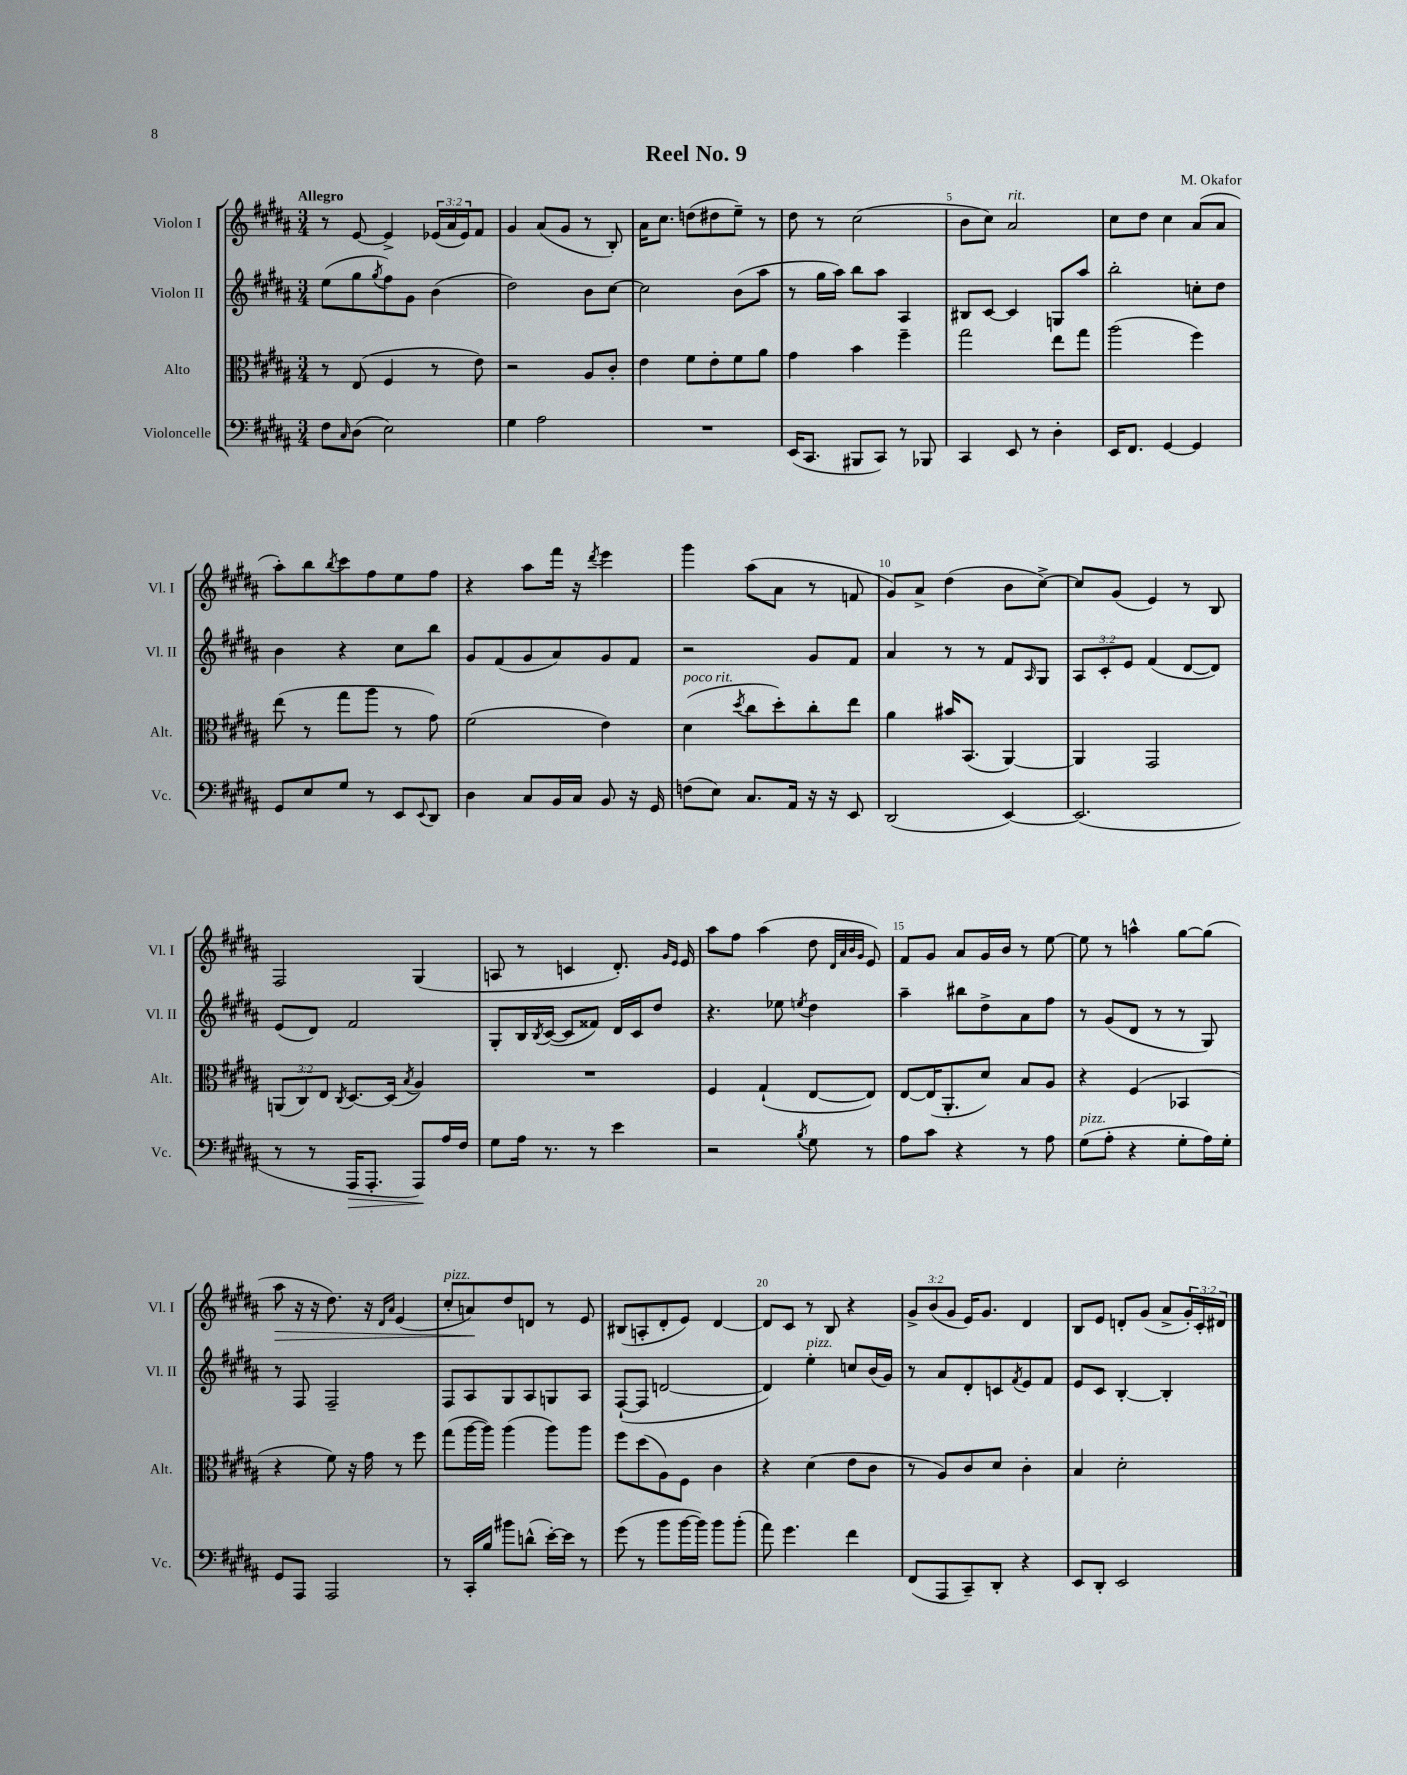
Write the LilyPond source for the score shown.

\header { title = "Reel No. 9" composer = "M. Okafor" }
<<
\new StaffGroup <<
\new Staff = "s0" \with { instrumentName = "Violon I" shortInstrumentName = "Vl. I" } {
    \clef treble \key b \major \numericTimeSignature \time 3/4 \override Staff.TupletNumber.text = #tuplet-number::calc-fraction-text \tempo "Allegro"
    r8 e'8~ e'4-> \tuplet 3/2 { ees'16( ais'16 ees'16) } fis'8 |
    gis'4 ais'8( gis'8 r8 b8-.) |
    ais'16 cis''8. d''8( dis''8 e''8--) r8 |
    dis''8 r8 cis''2( |
    b'8 cis''8) ais'2^\markup { \italic "rit." } |
    cis''8 dis''8 cis''4 ais'8( ais'8 |
    ais''8-.) b''8 \acciaccatura { b''8 } cis'''8 fis''8 e''8 fis''8 |
    r4 ais''8 fis'''16 r16 \acciaccatura { dis'''8 } e'''4 |
    gis'''4 ais''8( ais'8 r8 f'8 |
    gis'8) ais'8-> dis''4( b'8 cis''8~->) |
    cis''8 gis'8( e'4) r8 b8 |
    fis2 gis4( |
    a8 r8 c'4 dis'8.-.) \grace { gis'16 e'16 } e'16 |
    ais''8 fis''8 ais''4( dis''8 \grace { dis'32 ais'32 b'32 gis'32 } e'8) |
    fis'8 gis'8 ais'8 gis'16 b'16 r8 e''8~ |
    e''8 r8 a''4-^ gis''8~ gis''8( |
    ais''8\> r16 r16 dis''8.) r16 \grace { dis'16 ais'16 } e'4( |
    cis''8-.^\markup { \italic "pizz." } a'8\!) dis''8 d'8 r8 e'8 |
    bis8( a8-. dis'8-. e'8) dis'4~ |
    dis'8 cis'8 r8 b8 r4 |
    \tuplet 3/2 { gis'8-> b'8( gis'8 } e'16) gis'8. dis'4 |
    b8 e'8 d'8-. gis'8( ais'8-> \tuplet 3/2 { gis'16-.) cis'16-. dis'16 } \bar "|." |
}
\new Staff = "s1" \with { instrumentName = "Violon II" shortInstrumentName = "Vl. II" } {
    \clef treble \key b \major \numericTimeSignature \time 3/4 \override Staff.TupletNumber.text = #tuplet-number::calc-fraction-text
    e''8( gis''8 \acciaccatura { gis''8 } fis''8) gis'8 b'4( |
    dis''2) b'8 cis''8~ |
    cis''2 b'8( ais''8 |
    r8 gis''16 ais''16) b''8 ais''8 ais4 |
    bis8 cis'8~ cis'4 g8 ais''8 |
    b''2-. c''8-. dis''8 |
    b'4 r4 cis''8 b''8 |
    gis'8 fis'8( gis'8 ais'8) gis'8 fis'8 |
    r2 gis'8 fis'8 |
    ais'4 r8 r8 fis'8 \grace { ais16 } gis8 |
    \tuplet 3/2 { ais8 cis'8-. e'8 } fis'4( dis'8~ dis'8) |
    e'8( dis'8) fis'2 |
    gis8-. b16 \acciaccatura { b8 } cis'16~( cis'8 fisis'8) dis'16 cis'16 dis''8 |
    r4. ees''8 \acciaccatura { e''8 } dis''4 |
    ais''4-- bis''8 dis''8-> ais'8 fis''8 |
    r8 gis'8( dis'8 r8 r8 gis8) |
    r8 fis8 fis2-- |
    fis8 ais8 gis8 ais8 g8 ais8 |
    fis8~-!( fis8 d'2~ |
    d'4) e''4-.^\markup { \italic "pizz." } c''8 b'16( gis'16) |
    r8 ais'8 dis'8-. c'8 \acciaccatura { fis'8 } e'8 fis'8 |
    e'8 cis'8 b4~-. b4-. \bar "|." |
}
\new Staff = "s2" \with { instrumentName = "Alto" shortInstrumentName = "Alt." } {
    \clef alto \key b \major \numericTimeSignature \time 3/4 \override Staff.TupletNumber.text = #tuplet-number::calc-fraction-text
    r8 e8( fis4 r8 e'8) |
    r2 ais8 cis'8-. |
    e'4 fis'8 e'8-. fis'8 ais'8 |
    gis'4 b'4 fis''4-- |
    gis''2 e''8 gis''8 |
    ais''2( fis''4) |
    e''8( r8 gis''8 ais''8 r8 gis'8) |
    fis'2( e'4) |
    dis'4^\markup { \italic "poco rit." }( \acciaccatura { dis''8 } cis''8 dis''8-.) cis''8-. e''8 |
    ais'4 bis'16 b,8.( ais,4~) |
    ais,4 gis,2 |
    \tuplet 3/2 { a,8( cis8) e8 } \acciaccatura { cis8 } dis8.~ dis16( \acciaccatura { b8 } ais4) |
    R2. |
    fis4 gis4-!( e8~ e8) |
    e8~ e16( ais,8.-. dis'8) b8 ais8 |
    r4 fis4( bes,4 |
    r4 fis'8) r16 gis'16 r8 fis''8 |
    gis''8( ais''16~ ais''16) ais''4( ais''8) ais''8 |
    fis''8 dis''8( ais8) fis8 cis'4 |
    r4 dis'4( e'8 cis'8 |
    r8 ais8) cis'8 dis'8 cis'4-. |
    b4 dis'2-. \bar "|." |
}
\new Staff = "s3" \with { instrumentName = "Violoncelle" shortInstrumentName = "Vc." } {
    \clef bass \key b \major \numericTimeSignature \time 3/4
    fis8 \grace { cis16 } dis8( e2) |
    gis4 ais2 |
    R2. |
    e,16( cis,8. bis,,8 cis,8) r8 bes,,8 |
    cis,4 e,8 r8 dis4-. |
    e,16 fis,8. gis,4~ gis,4 |
    gis,8 e8 gis8 r8 e,8 \appoggiatura { e,8 } dis,8 |
    dis4 cis8 b,16 cis16 b,8 r16 gis,16 |
    f8( e8) cis8. ais,16 r16 r16 e,8 |
    dis,2( e,4~) |
    e,2.( |
    r8 r8 ais,,16\> ais,,8.-. ais,,8\!) ais16 fis16 |
    gis8 ais16 r8. r8 e'4 |
    r2 \acciaccatura { b8 } gis8 r8 |
    ais8 cis'8 r4 r8 ais8 |
    gis8^\markup { \italic "pizz." }( ais8-. r4 gis8-. ais16) gis16-. |
    gis,8 ais,,8 ais,,2 |
    r8 cis,16-. b16 bis'8 d'8-^( e'16~-.) e'16 r8 |
    gis'8( r8 b'8 b'16~ b'16) b'8 b'8-.( |
    ais'8) gis'4. fis'4 |
    fis,8( ais,,8 cis,8--) dis,8-. r4 |
    e,8 dis,8-. e,2 \bar "|." |
}
>>
>>
\layout { \context { \Score \override BarNumber.break-visibility = ##(#f #t #t) barNumberVisibility = #(every-nth-bar-number-visible 5) } }
